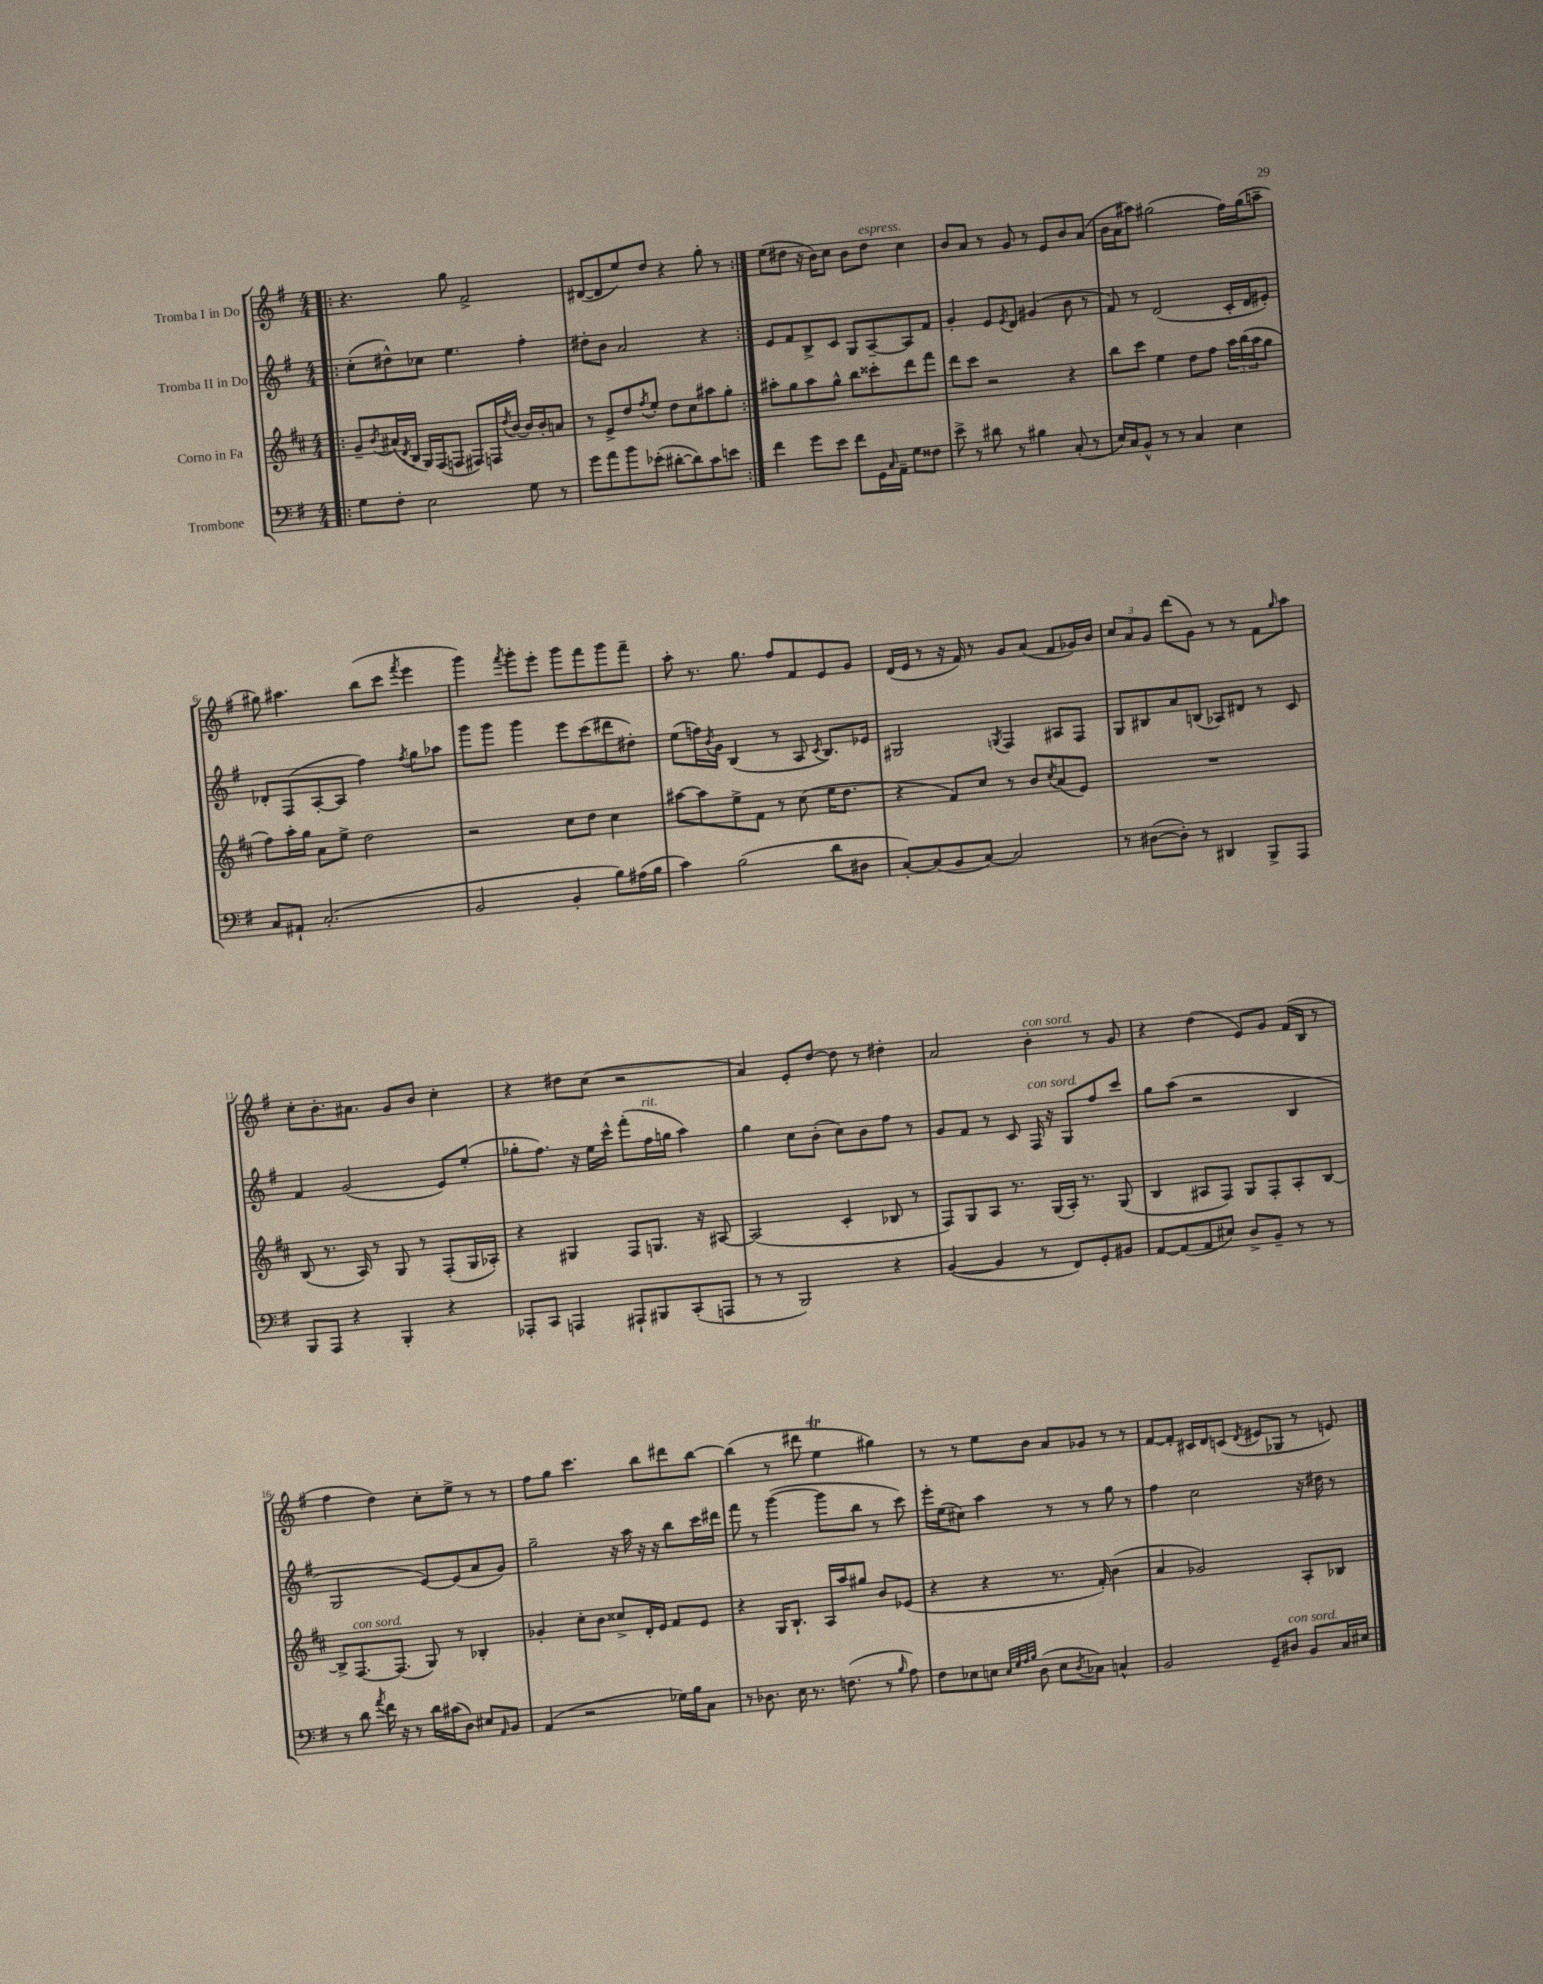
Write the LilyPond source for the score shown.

<<
\new StaffGroup <<
\new Staff = "s0" \with { instrumentName = "Tromba I in Do" } {
    \clef treble \key g \major \numericTimeSignature \time 4/4
    \repeat volta 2 { \bar ".|:" r4. g''8 fis'2-> |
    dis'8~( dis'8 e''8) d''8 r4 g''8-. r8 | }
    e''8( dis''8 r16 b'16) c''8 b'8 dis''8^\markup { \italic "espress." } c''4 |
    b'8 a'8 r8 g'8 r8 e'8 b'8 a'8( |
    b'16 a'16 ais''8) gis''2( fis''16) gis''16( a''8-- |
    gis''8) ais''4. b''8( c'''8 \acciaccatura { fis'''8 } e'''4 |
    g'''4) \acciaccatura { fis'''8 } g'''8-. e'''8-. g'''8 fis'''8 g'''8 fis'''8-- |
    a''8-. r8. g''8. fis''8 fis'8 e'8 g'8 |
    d'16( e'16 r8 r16 fis'16) r8 g'8 a'8( fis'8 ges'16) b'16 |
    \tuplet 3/2 { c''8 a'8 g'8 } d'''8( g'8) r8 r8 fis'8 \grace { g''16 } a''8 |
    c''8-. b'8.-. ais'8. g'8 b'8 c''4-. |
    r4 dis''8 c''8( r2 |
    a'4) e'8-. d''8~ d''8 r8 dis''4-. |
    a'2 b'4-.^\markup { \italic "con sord." } r8 g'8 |
    r4 d''4( e'8) g'8 fis'16( b16 r8 |
    fis''4 d''4) c''8-. e''8-> r8 r8 |
    fis''8 g''8 c'''4. b''8 dis'''8 b''8~ |
    b''4( r8 dis'''8 e''4\trill gis''4) |
    r8 r8 e''8 b'8 a'8 ges'8 r8 r8 |
    fis'8~ fis'8-. cis'16 d'16 c'8( \acciaccatura { d'8 } eis'8 ges8 r8 e'8) \bar "|." |
}
\new Staff = "s1" \with { instrumentName = "Tromba II in Do" } {
    \clef treble \key g \major \numericTimeSignature \time 4/4
    \repeat volta 2 { \bar ".|:" c''8-.( dis''8-^) ces''8 e''4. fis''4-. |
    dis''8-. b'8 a'2 r4 | }
    e'8 fis'8 b8-> c'8 g8 a8~-- a8 fis'8 |
    g'4-. e'8 \acciaccatura { e'8 } d'8 gis'4( b'8 r8 |
    fis'8) r8 d'2( c'16-. d'16 eis'8-.) |
    des'8-. fis8( a8~-. a8 fis''4) \acciaccatura { fis''8 } g''8 aes''8 |
    g'''8 g'''8 g'''4 e'''8 c'''8( dis'''8 dis''8-.) |
    e''8( f''16) \acciaccatura { b'8 } g'16 b4( r8 a8 \acciaccatura { c'8 } b8.) ees'16 |
    gis2 \acciaccatura { g8 } fis4 ais8 fis8 |
    g8 bis8 a'8 b8( aes8) dis'8 r8 c'8 |
    fis'4 g'2( e'8) e''8-.( |
    ges''8-. fis''8.) r16 e''16 c'''16-^ fis'''8-.( fis''16^\markup { \italic "rit." } g''16 a''4) |
    g''4 c''8 b'8-.( c''8) b'8 fis''8 r8 |
    g'8 fis'8 r8 c'8 fis16^\markup { \italic "con sord." } r16 g8 fis''8 c'''8 |
    g''8 a''8( r2 b4 |
    g2 e'8~) e'8( a'8 g'8) |
    g''2-- r16 a''16 r16 r16 b''8 c'''16 dis'''16 |
    fis'''8 r8 g'''4~( g'''8 b''8 r8 c'''8) |
    e'''16-. e''16( cis''8) a''4 r8 r8 g''8 r8 |
    fis''4 c''2 r16 dis''16 r8 \bar "|." |
}
\new Staff = "s2" \with { instrumentName = "Corno in Fa" } {
    \clef treble \key d \major \numericTimeSignature \time 4/4
    \repeat volta 2 { \bar ".|:" g'8-- \acciaccatura { b'8 } ais'16( \acciaccatura { d'8 } b16 g16) fis16( f8 fis8) f16 \acciaccatura { d''8 } b'16~ b'16 b'16-. a'8 |
    r8 e'8-> d''8 \acciaccatura { fis''8 } e''8-. d''8 cis''8 ais''8 g''8-. | }
    ais''8-. g''8 ais''8 g''8-^ b''8 cisis'''8-. d'''8 fis'''8 |
    d'''8 cis'''8 r2 r4 |
    b''8 cis'''8 e''4 d''8 fis''8 \tuplet 3/2 { a''16 b''16( a''16 } g''8 |
    fis''8) a''16-. g''16 a'8 e''8-> d''2 |
    r2 cis''8 d''8 cis''4 |
    ais''8~ ais''8 e''8-> fis'8 r8 cis''8( e''16 d''8. |
    r4 fis'8) cis''8 r8 b'8 \acciaccatura { cis''8 } a'8( e'8) |
    R1 |
    b8( r8. a16) r8 g8 r8 fis8-.( g16 aes16-.) |
    r4 gis4 fis8 g8. r16 ais8~ |
    ais2( cis'4-. bes8 r8 |
    fis8) g8 a8 r8. g16( a16-.) r8. g8( |
    b4 ais8 fis8) g8 fis8-. ais8-. b8~ |
    b8-> fis8.~^\markup { \italic "con sord." } fis8.( g8) r8 bes4-. |
    ges'4-. cis''8-. b'8 cisis''8-> d'16-. e'16 fis'8 e'8 |
    r4 g16 b8.-! a16 a''16 gis''8 b'8 ees'8( |
    r4 r4 r8. fis'16-.) b'4( |
    a'4 ges'2) a8-. bes8 \bar "|." |
}
\new Staff = "s3" \with { instrumentName = "Trombone" } {
    \clef bass \key g \major \numericTimeSignature \time 4/4
    \repeat volta 2 { \bar ".|:" g8 fis8-. e2 g8 r8 |
    g'8 a'8 b'8 ees'8-.( dis'8~-. dis'8) c'8 e'8 | }
    fis'4 g'8 e'8 fis'8 g,16 \grace { c16 } a,16-- g8 fisis8 |
    e'8-> r8 dis'8 r8 bis4 c8-.( r8 |
    e16) c16 b,8-^ r8 r8 c4 e4 |
    c8 ais,8-! c2.-.( |
    b,2 b,4-. b8) ais16( b16 |
    c'4) b2( d'8 dis8 |
    c8~-.) c8( b,8 c8~) c2 |
    r8 dis8~( dis8-.) r8 dis,4 b,,8-> a,,8 |
    b,,8 a,,8 r4 b,,4-. r4 |
    aes,,8-. c,8 a,,4 ais,,8-! bis,,8 c,8-.( a,,8 |
    r8 r8 b,,2) r4 |
    b,4~( b,4 r8 fis,8) g,8-. bis,8 |
    a,8~ a,8( a,8 eis8) d8-> b,8-- r8 r8 |
    r8 d'8 \acciaccatura { a'8 } fis'16 r16 r8 d'16 cis'16( d8) eis8 \grace { a,16 } b,8 |
    a,4( r2 ges16) b16 c8 |
    r8 des8. e16 r8. f8.( r8 \grace { b16 } a8) |
    fis8 ees8 e8 \grace { e32 g32 a32 b32 } d8( e8 \acciaccatura { d8 } ces8) c4-^ |
    b,2 g,8-- dis8^\markup { \italic "con sord." } b,8 c16 eis16 \bar "|." |
}
>>
>>
